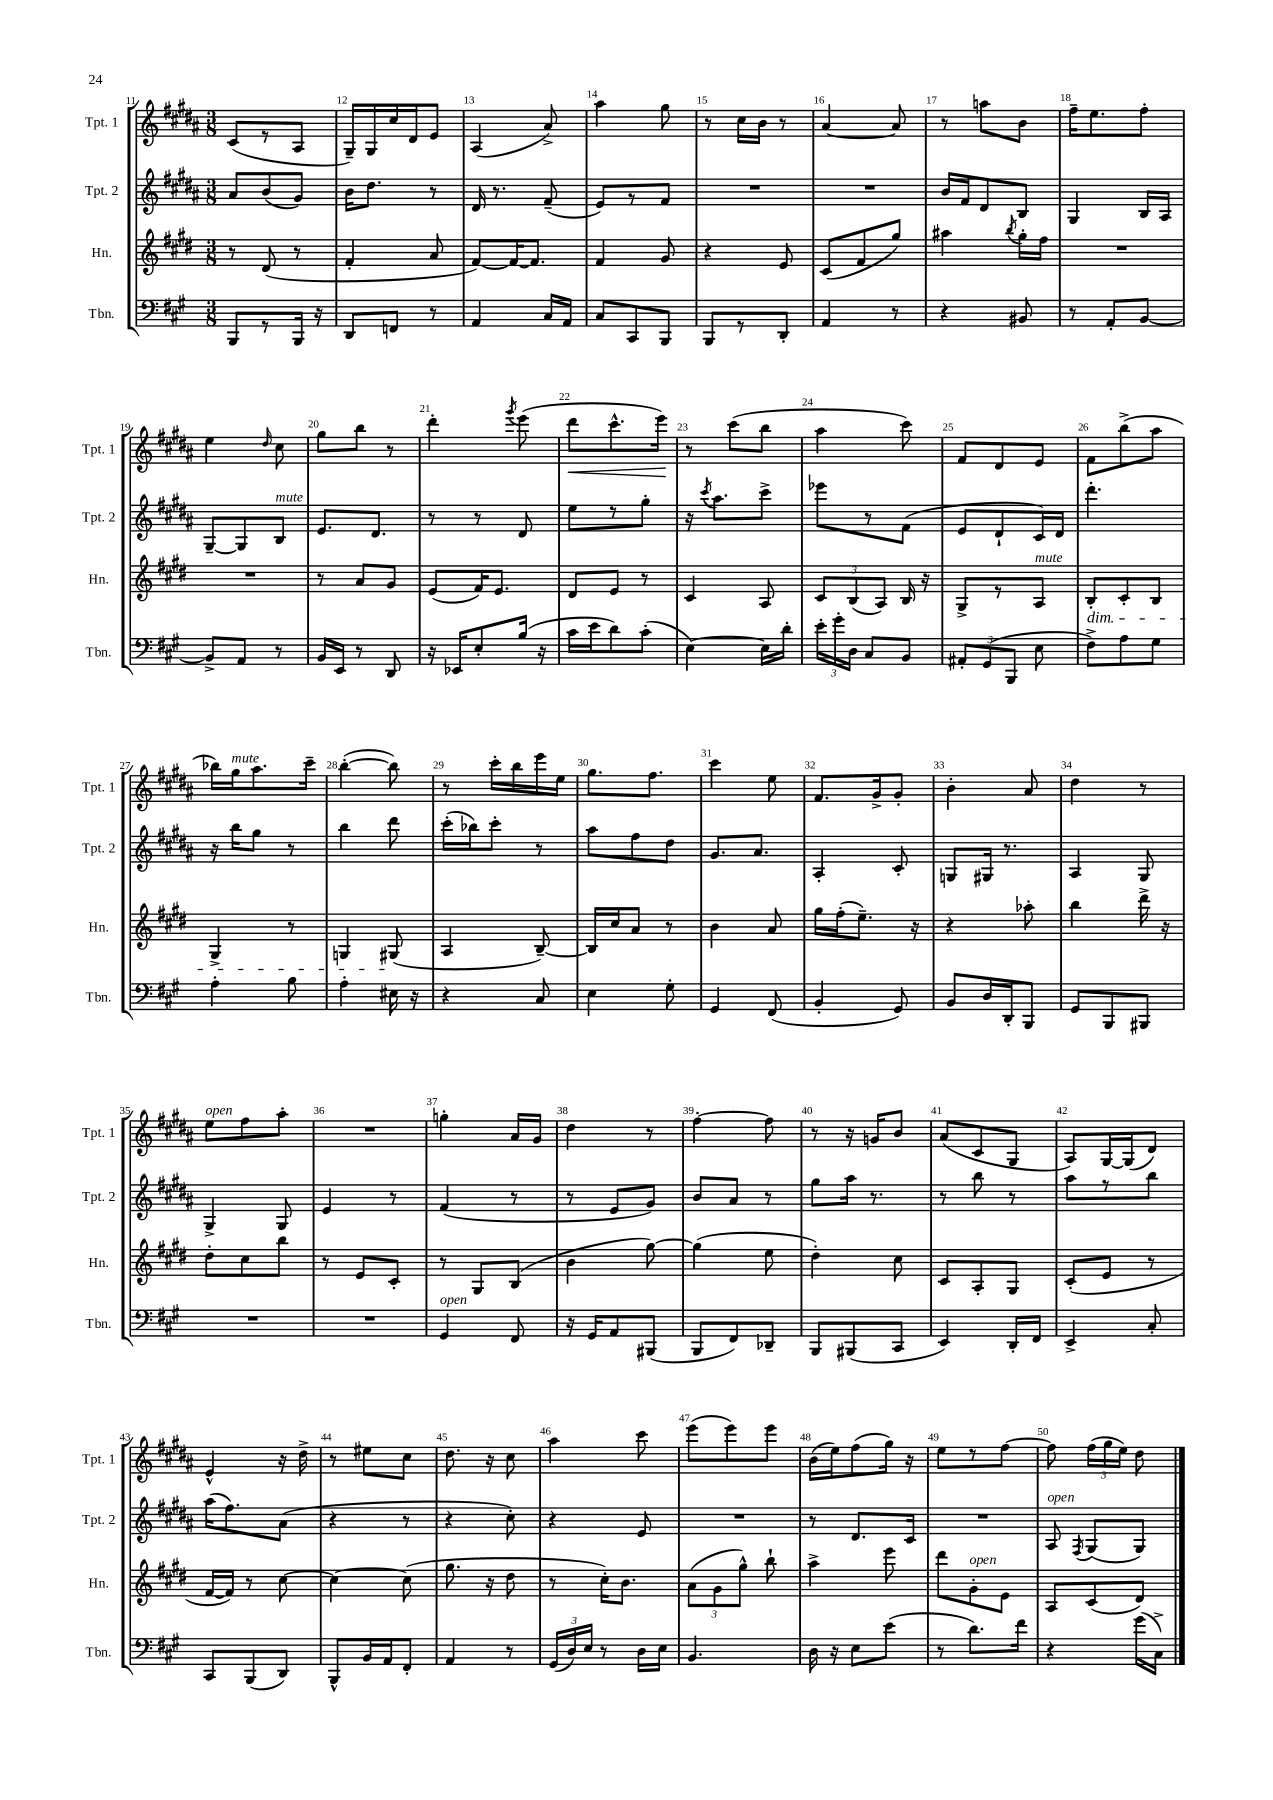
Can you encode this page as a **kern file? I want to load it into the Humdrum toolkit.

**kern	**kern	**kern	**kern
*staff4	*staff3	*staff2	*staff1
*clefF4	*clefG2	*clefG2	*clefG2
*k[f#c#g#]	*k[f#c#g#d#]	*k[f#c#g#d#a#]	*k[f#c#g#d#a#]
*M3/8	*M3/8	*M3/8	*M3/8
8BBB	8r	8a#	(8c#
8r	(8d#	(8b	8r
16BBB	8r	8g#)	8A#
16r	.	.	.
=	=	=	=
8DD	4f#'	16b	16G#~)
.	.	8.dd#	16G#
8FF	.	.	16cc#
.	.	.	16d#
8r	8a	8r	8e
=	=	=	=
4AA	[8f#)	16d#	(4A#
.	.	8.r	.
.	16f#_	.	.
.	8.f#]	.	.
16C#	.	(8f#~	8a#^)
16AA	.	.	.
=	=	=	=
8C#	4f#	8e)	4aa#
8CC#	.	8r	.
8BBB	8g#	8f#	8gg#
=	=	=	=
8BBB	4r	4.r	8r
8r	.	.	16cc#
.	.	.	16b
8DD'	8e	.	8r
=	=	=	=
4AA	(8c#	4.r	[4a#
.	8f#	.	.
8r	8gg#)	.	8a#]
=	=	=	=
4r	4aa#	16b	8r
.	.	16f#	.
.	.	8d#	8aa
.	8qbb	.	.
8BB#	16gg#'	8B	8b
.	16ff#	.	.
=	=	=	=
8r	4.r	4G#	16ff#~
.	.	.	8.ee
8AA'	.	.	.
[8BB	.	16B	8ff#'
.	.	16A#	.
=	=	=	=
8BB^]	4.r	[8G#~	4ee
8AA	.	8G#]	.
.	.	.	16qqdd#
8r	.	8B	8cc#
=	=	=	=
16BB	8r	8.e	8gg#
16EE	.	.	.
8r	8a	.	8bb
.	.	8.d#	.
8DD	8g#	.	8r
=	=	=	=
16r	(8e	8r	4ddd#'
16EE-	.	.	.
8E'	16f#)	8r	.
.	8.e	.	.
.	.	.	8qggg#
(16B	.	8d#	(8eee
16r	.	.	.
=	=	=	=
16c#	8d#	8ee	8ddd#
16e	.	.	.
8d)	8e	8r	8.ccc#^^
(8c#'	8r	8gg#'	.
.	.	.	16eee)
=	=	=	=
[4E)	4c#	16r	8r
.	.	8qccc#	.
.	.	8.aa#	.
.	.	.	(8ccc#
16E]	8A	8ccc#^	8bb
16d'	.	.	.
=	=	=	=
24e'	12c#	8eee-	4aa#
24g#'	.	.	.
24D	(12B	.	.
8C#	.	8r	.
.	12A)	.	.
8BB	16B	(8f#	8ccc#)
.	16r	.	.
=	=	=	=
12AA#'	8G#^	8e	8f#
(12GG#	.	.	.
.	8r	8d#`	8d#
12BBB	.	.	.
8E	8A	16c#)	8e
.	.	16d#	.
=	=	=	=
8F#^)	8B'	4.ddd#'	8f#
8A	8c#'	.	(8bb^
8G#	8B	.	8aa#
=	=	=	=
4A'	4G#^	16r	16bb-)
.	.	16bb	16gg#
.	.	8gg#	8.aa#
8B	8r	8r	.
.	.	.	16ccc#~
=	=	=	=
4A'	4G	4bb	([4bb'
16E#	(8G#	8ddd#	8bb])
16r	.	.	.
=	=	=	=
4r	4A	(16ccc#'	8r
.	.	16bb-)	.
.	.	8ccc#'	16ccc#'
.	.	.	16bb
8C#	[8B~)	8r	16eee
.	.	.	16ee
=	=	=	=
4E	16B]	8aa#	8.gg#
.	16cc#	.	.
.	8a	8ff#	.
.	.	.	8.ff#
8G#'	8r	8dd#	.
=	=	=	=
4GG#	4b	8.g#	4ccc#
.	.	8.a#	.
(8FF#	8a	.	8ee
=	=	=	=
4BB'	16gg#	4A#'	8.f#
.	(16ff#'	.	.
.	8.ee~)	.	.
.	.	.	16g#^
8GG#)	.	8c#'	8g#'
.	16r	.	.
=	=	=	=
8BB	4r	8G	4b'
16D	.	16G#	.
16DD'	.	8.r	.
8BBB	8aa-'	.	8a#
=	=	=	=
8GG#	4bb	4A#	4dd#
8BBB	.	.	.
8BBB#	16ddd#^	8G#	8r
.	16r	.	.
=	=	=	=
4.r	8dd#'	4G#^	8ee
.	8cc#	.	8ff#
.	8bb	8G#	8aa#'
=	=	=	=
4.r	8r	4e	4.r
.	8e	.	.
.	8c#'	8r	.
=	=	=	=
4GG#	8r	(4f#	4gg'
.	8G#	.	.
8FF#	(8B	8r	16a#
.	.	.	16g#
=	=	=	=
16r	4b	8r	4dd#
16GG#	.	.	.
8AA	.	8e	.
(8BBB#	[8gg#)	8g#)	8r
=	=	=	=
8BBB	(4gg#]	8b	[4ff#'
8FF#)	.	8a#	.
8DD-~	8ee	8r	8ff#]
=	=	=	=
8BBB	4dd#')	8gg#	8r
(8BBB#	.	16aa#	16r
.	.	8.r	16g
8CC#	8cc#	.	8b
=	=	=	=
4EE)	8c#	8r	(8a#
.	8A'	8bb	8c#
16DD'	8G#	8r	8G#
16FF#	.	.	.
=	=	=	=
4EE^	(8c#'	8aa#	8A#)
.	8e	8r	[16G#
.	.	.	(16G#]
8C#'	8r	8bb	8d#)
=	=	=	=
8CC#	[16f#	(16aa#	4e^^
.	16f#])	8.ff#)	.
(8BBB	8r	.	.
8DD)	[8cc#	(8a#	16r
.	.	.	16dd#^
=	=	=	=
8BBB^^	4cc#_	4r	8r
16BB	.	.	8ee#
16AA	.	.	.
8FF#'	(8cc#]	8r	8cc#
=	=	=	=
4AA	8.gg#	4r	8.dd#
.	16r	.	16r
8r	8dd#	8cc#')	8cc#
=	=	=	=
(24GG#	8r	4r	4aa#
24D)	.	.	.
24E	.	.	.
8r	16cc#')	.	.
.	8.b	.	.
16D	.	8e	8ccc#
16E	.	.	.
=	=	=	=
4.BB	(12a	4.r	(8eee
.	12g#	.	.
.	.	.	8eee)
.	12gg#^^)	.	.
.	8bb`	.	8eee
=	=	=	=
16D	4aa^	8r	(16b
16r	.	.	16ee)
8E	.	8.d#	(8ff#
(8e	8eee	.	16gg#)
.	.	16c#	16r
=	=	=	=
8r	8ddd#	4.r	8ee
8.d)	8g#'	.	8r
.	8e	.	[8ff#
16f#	.	.	.
=	=	=	=
4r	8A	8A#	8ff#]
.	.	8qF#	.
.	(8c#	(8G#	(24ff#
.	.	.	24gg#
.	.	.	24ee)
(16g#	8d#)	8G#)	8dd#
16C#^)	.	.	.
==	==	==	==
*-	*-	*-	*-
